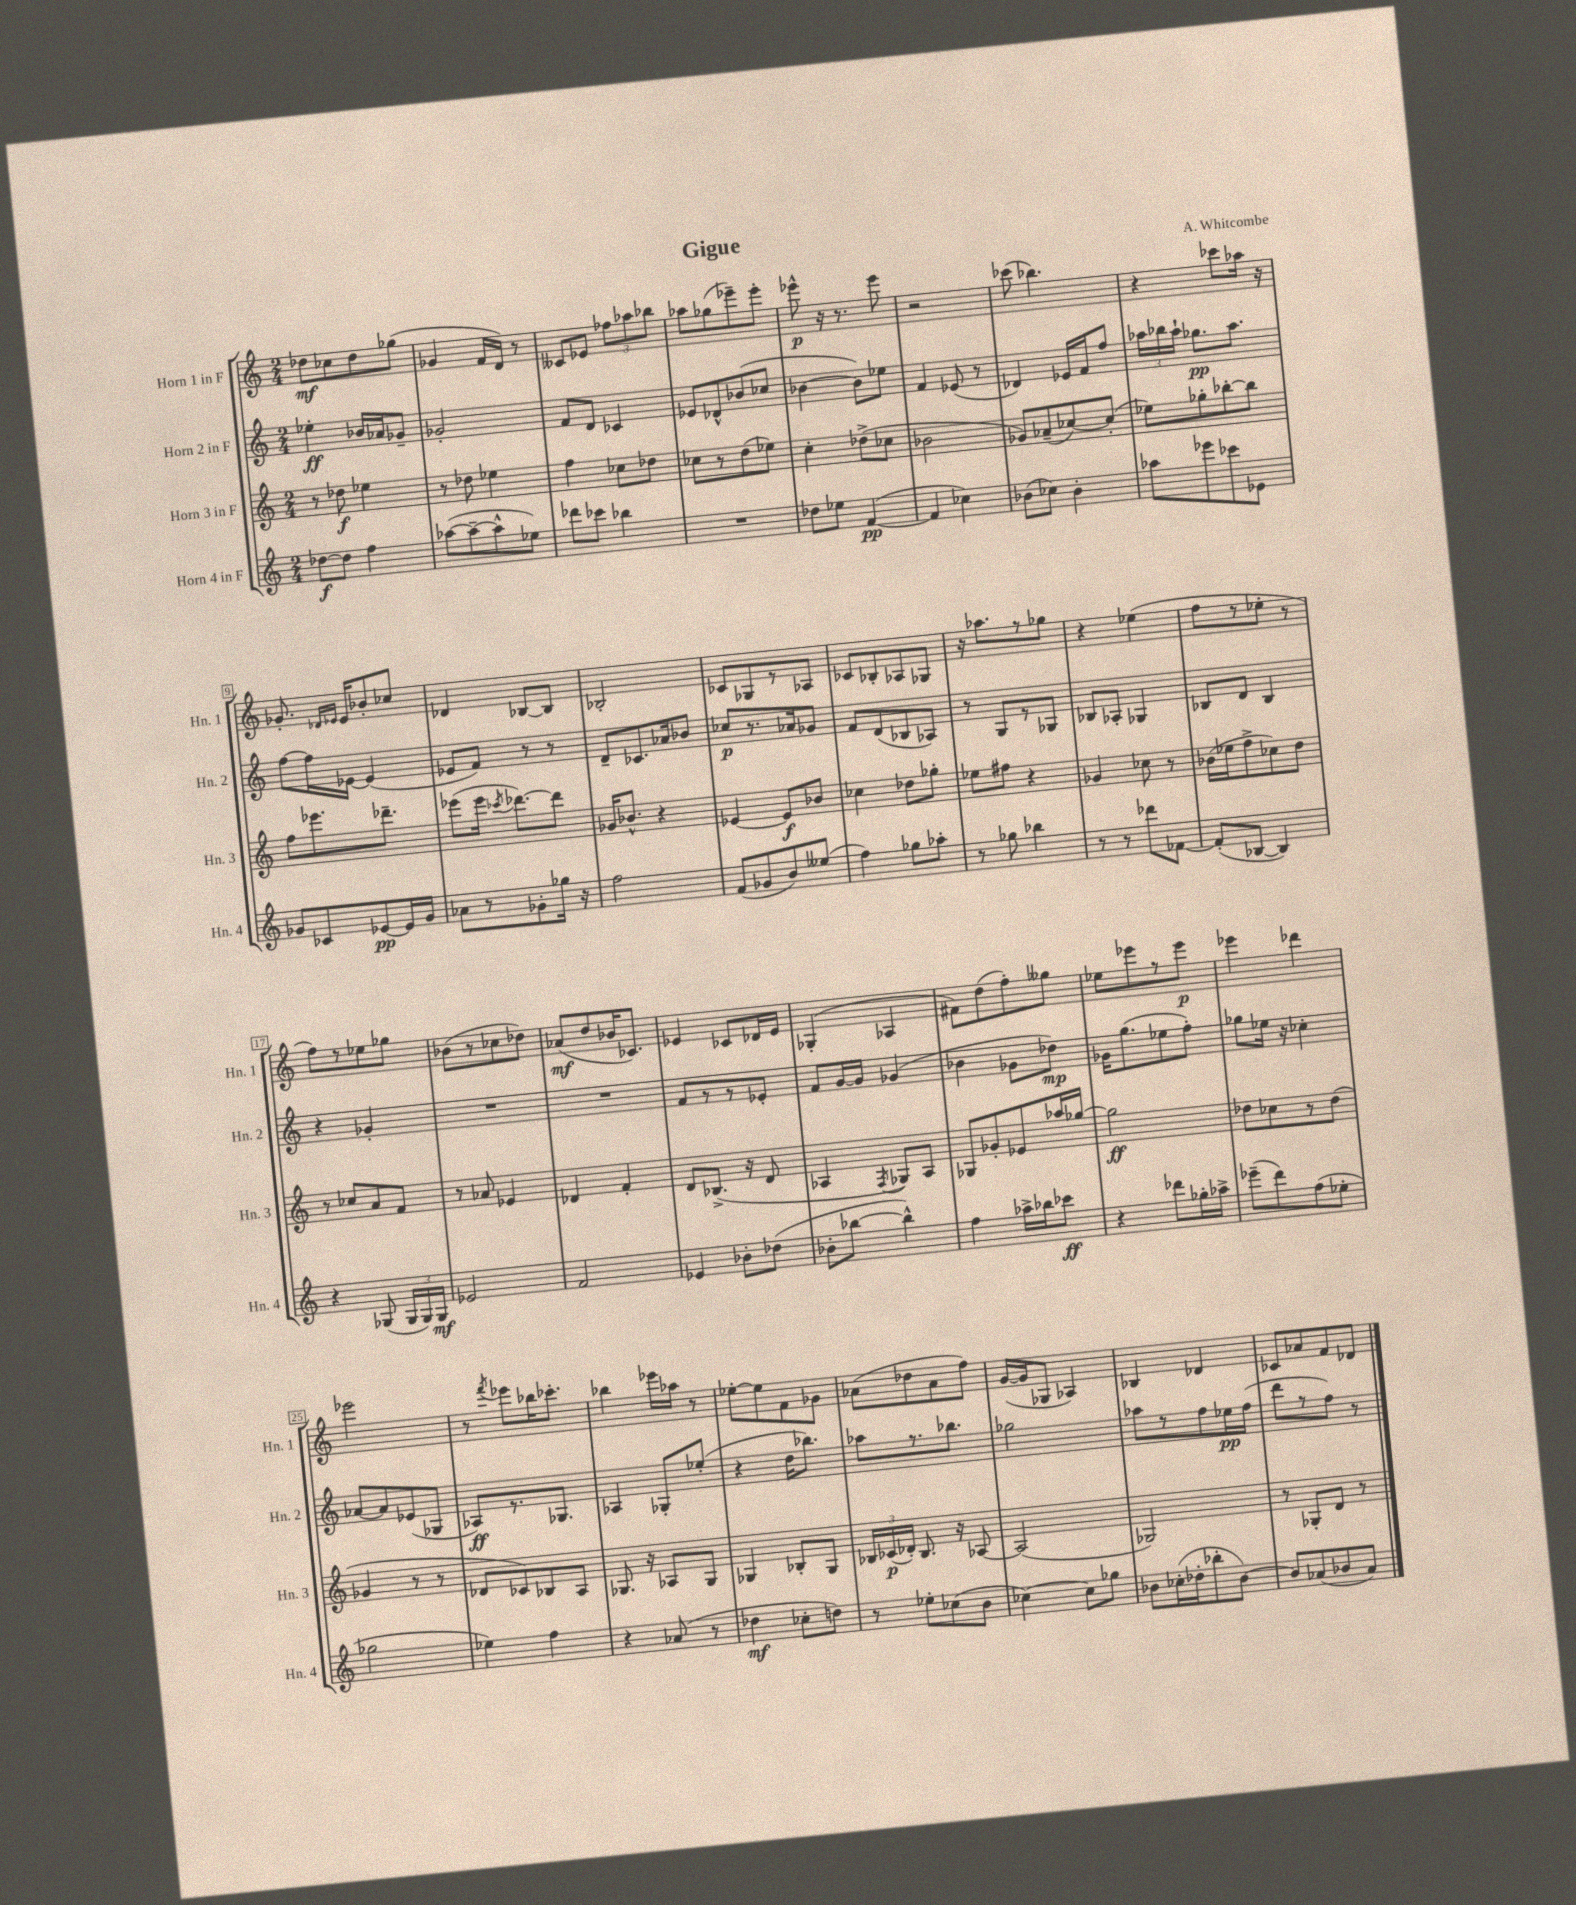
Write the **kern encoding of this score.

**kern	**dynam	**kern	**dynam	**kern	**dynam	**kern	**dynam
*part4	*part4	*part3	*part3	*part2	*part2	*part1	*part1
*staff4	*staff4	*staff3	*staff3	*staff2	*staff2	*staff1	*staff1
*I"Horn 4 in F	*	*I"Horn 3 in F	*	*I"Horn 2 in F	*	*I"Horn 1 in F	*
*I'Hn. 4	*	*I'Hn. 3	*	*I'Hn. 2	*	*I'Hn. 1	*
*clefG2	*	*clefG2	*	*clefG2	*	*clefG2	*
*k[]	*	*k[]	*	*k[]	*	*k[]	*
*M2/4	*	*M2/4	*	*M2/4	*	*M2/4	*
=1	=1	=1	=1	=1	=1	=1	=1
[8dd-X\L	f	8r	.	4ee-X'\	ff	8dd-X\L	mf
8dd-\J]	.	8dd-X\	f	.	.	8cc-X\	.
4ff\	.	4ee-X\	.	16b-X/LL	.	8dd-\	.
.	.	.	.	16a-X/J	.	.	.
.	.	.	.	8g-X~/J	.	(8gg-X\J	.
=2	=2	=2	=2	=2	=2	=2	=2
([8aa-X\L	.	8r	.	2g-X'/	.	4g-X/	.
8aa-~\_	.	8dd-X\	.	.	.	.	.
8aa-^^\]	.	4ee-X\	.	.	.	16f/LL	.
.	.	.	.	.	.	16d/JJ)	.
8ee-X\J)	.	.	.	.	.	8r	.
=3	=3	=3	=3	=3	=3	=3	=3
8ddd-X\L	.	4ff\	.	8f/L	.	8c--X/L	.
8ccc-X\J	.	.	.	8d/J	.	8e-X/J	.
4bb-X\	.	8cc-X\L	.	4c-X/	.	12ff-X\L	.
.	.	.	.	.	.	12aa-X\	.
.	.	8dd-X\J	.	.	.	.	.
.	.	.	.	.	.	12bb-X\J	.
=4	=4	=4	=4	=4	=4	=4	=4
2r	.	8cc-X\L	.	8e-X/L	.	8aa-X\L	.
.	.	8r	.	8d-X^^/	.	(8gg-X\	.
.	.	(8dd\	.	(8b-X/	.	8eee-X~\)	.
.	.	8ee-X\J)	.	8cc-X/J	.	8eee-'\J	.
=5	=5	=5	=5	=5	=5	=5	=5
8dd-X\L	.	4cc'\	.	[4b-X\	.	8eee-X^^\	p
8ee-X\J	.	.	.	.	.	16r	.
.	.	.	.	.	.	8.r	.
([4f/	pp	(8dd-X^\L	.	8b-\L])	.	.	.
.	.	8cc-X\J	.	8ee-X\J	.	8eee-\	.
=6	=6	=6	=6	=6	=6	=6	=6
4f/]	.	2b-X\	.	4f/	.	2r	.
4cc-X\)	.	.	.	(8e-X/	.	.	.
.	.	.	.	8r	.	.	.
=7	=7	=7	=7	=7	=7	=7	=7
(8b-X\L	.	8g-X/L)	.	4d-X/)	.	(8ccc-X\	.
8cc-X\J)	.	(8a-X~/	.	.	.	4.bb-X\)	.
4b-'\	.	[8cc-X/)	.	16e-X/LL	.	.	.
.	.	.	.	16f/J	.	.	.
.	.	(8cc-'/J]	.	8ff/J	.	.	.
=8	=8	=8	=8	=8	=8	=8	=8
8aa-X\L	.	8ee-X\L)	.	24aa-X\LL	.	4r	.
.	.	.	.	24bb-X\	.	.	.
.	.	.	.	24aa-`\JJ	.	.	.
8eee-X\	.	8gg-X'\	.	8.gg-X\L	pp	.	.
8ccc-X\	.	[8bb-X'\	.	.	.	8ccc-X\L	.
.	.	.	.	8.aa-\J	.	.	.
8e-X\J	.	8bb-\J]	.	.	.	16aa-X\Jk	.
.	.	.	.	.	.	16r	.
!!LO:LB:g=z
=9	=9	=9	=9	=9	=9	=9	=9
8g-X/L	.	8ff\L	.	[8ff\L	.	8.g-X'/	.
8c-X/	.	8.eee-X\	.	16ff\L]	.	.	.
.	.	.	.	.	.	16qqd-X/LL	.
.	.	.	.	.	.	16qqe-X/JJ	.
.	.	.	.	[16e-X\JJ	.	16e-/KL	.
[8e-X/	pp	.	.	(4e-/]	.	8b-X'/	.
.	.	8.ddd-X~\J	.	.	.	.	.
16e-/L]	.	.	.	.	.	8cc-X/J	.
16g-/JJ	.	.	.	.	.	.	.
=10	=10	=10	=10	=10	=10	=10	=10
8a-X\L	.	(8eee-X\L	.	8e-X/L	.	4d-X/	.
8r	.	16eee-\Jk	.	8f/J)	.	.	.
.	.	8qccc-X/	.	.	.	.	.
.	.	[8.ddd-X\L)	.	.	.	.	.
8g-X'\	.	.	.	8r	.	[8B-X/L	.
16gg-X\Jk	.	8ddd-\J]	.	8r	.	8B-/J]	.
16r	.	.	.	.	.	.	.
=11	=11	=11	=11	=11	=11	=11	=11
2ff\	.	16g-X/KL	.	8d~/L	.	2B-X'/	.
.	.	8.b-X^^/J	.	.	.	.	.
.	.	.	.	8.c-X/	.	.	.
.	.	4r	.	.	.	.	.
.	.	.	.	16a-X/k	.	.	.
.	.	.	.	8b-X/J	.	.	.
=12	=12	=12	=12	=12	=12	=12	=12
(8f/L	.	[4e-X/	.	8cc-X/L	p	8c-X/L	.
8g-X/	.	.	.	8.r	.	8G-X/	.
8b/)	.	8e-/L]	f	.	.	8r	.
.	.	.	.	16a-X/k	.	.	.
(8ee--X/J	.	8b-X/J	.	8g-X/J	.	8A-X/J	.
=13	=13	=13	=13	=13	=13	=13	=13
4ff\)	.	4cc-X\	.	8f/L	.	8c-X/L	.
.	.	.	.	(8d/	.	8B-X'/	.
8gg-X\L	.	8dd-X\L	.	8B-X/	.	8A-X/	.
8aa-X'\J	.	8gg-X'\J	.	8A-X/J)	.	8G-X/J	.
=14	=14	=14	=14	=14	=14	=14	=14
8r	.	8ee-X\L	.	8r	.	16r	.
.	.	.	.	.	.	8.aa-X\L	.
8gg-X\	.	8ff#X\J	.	8G/L	.	.	.
4bb-X\	.	4r	.	8r	.	8r	.
.	.	.	.	8G-X/J	.	8gg-X\J	.
=15	=15	=15	=15	=15	=15	=15	=15
8r	.	4g-X/	.	8B-X/L	.	4r	.
8r	.	.	.	8A-X'/J	.	.	.
8ddd-X\L	.	8cc-X\	.	4G-X/	.	(4ee-X\	.
[8f-X\J	.	8r	.	.	.	.	.
=16	=16	=16	=16	=16	=16	=16	=16
(8f-'/L]	.	(16b-X\LL	.	8B-X/L	.	8ff\L	.
.	.	16ee-X\J	.	.	.	.	.
[8B-X/J	.	8ff^\	.	8d/J	.	8r	.
4B-/])	.	8cc-X\)	.	4B-/	.	8ee-X'\J	.
.	.	8dd\J	.	.	.	8r	.
!!LO:LB:g=z
=17	=17	=17	=17	=17	=17	=17	=17
4r	.	8r	.	4r	.	8ff\L)	.
.	.	8cc-X/L	.	.	.	8r	.
(8G-X/	.	8a/	.	4g-X'/	.	8ee-X\	.
24G-/LL	.	8f/J	.	.	.	8gg-X\J	.
24G-/)	.	.	.	.	.	.	.
24G-/JJ	mf	.	.	.	.	.	.
=18	=18	=18	=18	=18	=18	=18	=18
2e-X/	.	8r	.	2r	.	(8b-X\L	.
.	.	8a-X/	.	.	.	8r	.
.	.	4e-X/	.	.	.	8cc-X\	.
.	.	.	.	.	.	8dd-X\J)	.
=19	=19	=19	=19	=19	=19	=19	=19
2f/	.	4d-X/	.	2r	.	(8a-X/L	mf
.	.	.	.	.	.	8dd/	.
.	.	4f'/	.	.	.	16b-X/K	.
.	.	.	.	.	.	8.c-X/J)	.
=20	=20	=20	=20	=20	=20	=20	=20
4e-X/	.	8d/L	.	8f/L	.	4e-X/	.
.	.	(8.B-X^/J	.	8r	.	.	.
8b-X'\L	.	.	.	8r	.	8c-X/L	.
.	.	16r	.	.	.	.	.
(8dd-X\J	.	8d/	.	8e-X'/J	.	16d-X/L	.
.	.	.	.	.	.	16e-/JJ	.
=21	=21	=21	=21	=21	=21	=21	=21
8b-X'\L	.	4A-X/	.	8f/L	.	(4G-X'/	.
[8bb-X\J	.	.	.	[16g/L	.	.	.
.	.	.	.	16g/JJ]	.	.	.
.	.	8qF/	.	.	.	.	.
4bb-^^\])	.	8G-X/L)	.	(4g-X/	.	4A-X/	.
.	.	8A-/J	.	.	.	.	.
=22	=22	=22	=22	=22	=22	=22	=22
4ff\	.	8G-X/L	.	4b-X\	.	8f#X\L)	.
.	.	8g-X'/	.	.	.	(8dd\	.
16aa-X^\LL	.	8e-X/	.	8g-X\L	.	8ff'\)	.
16bb-X\J	.	.	.	.	.	.	.
8ccc-X\J	ff	16aa-X/L	.	8dd-X\J)	mp	8gg--X\J	.
.	.	[16gg-X/JJ	.	.	.	.	.
=23	=23	=23	=23	=23	=23	=23	=23
4r	.	2gg-\]	ff	16g-X\KL	.	8ee-X\L	.
.	.	.	.	(8.gg\	.	.	.
.	.	.	.	.	.	8eee-X\	.
8ddd-X\L	.	.	.	8ee-X\	.	8r	.
16gg-X'\L	.	.	.	8ff'\J)	.	8eee-\J	p
16aa-X^\JJ	.	.	.	.	.	.	.
=24	=24	=24	=24	=24	=24	=24	=24
(8eee-X~\L	.	8dd-X\L	.	8gg-X\L	.	4eee-X\	.
8ddd\)	.	8cc-X\	.	16ee-X\Jk	.	.	.
.	.	.	.	16r	.	.	.
(8ff\	.	8r	.	4cc-X'\	.	4ddd-X\	.
8ee-X'\J	.	(8dd-\J	.	.	.	.	.
!!LO:LB:g=z
=25	=25	=25	=25	=25	=25	=25	=25
2gg-X\	.	4g-X/	.	[8a-X/L	.	2eee-X\	.
.	.	.	.	8a-/]	.	.	.
.	.	8r	.	(8e-X/	.	.	.
.	.	8r	.	8G-X/J	.	.	.
=26	=26	=26	=26	=26	=26	=26	=26
4ee-X\)	.	8d-X/L	.	8A-X/L)	ff	8r	.
.	.	.	.	.	.	8qfff/	.
.	.	8c-X/)	.	8.r	.	8eee-X\L	.
4ff\	.	8B-X/	.	.	.	16bb-X\K	.
.	.	.	.	8.G-X/J	.	8.ccc-X'\J	.
.	.	8A/J	.	.	.	.	.
=27	=27	=27	=27	=27	=27	=27	=27
4r	.	8.G-X/	.	4A-X/	.	4bb-X\	.
.	.	16r	.	.	.	.	.
(8a-X/	.	8A-X/L	.	8G-X'/L	.	16eee-X\LL	.
.	.	.	.	.	.	16aa-X\JJ	.
8r	.	8G-/J	.	(8ee-X'/J	.	8r	.
=28	=28	=28	=28	=28	=28	=28	=28
4dd-X\	mf	4G-X/	.	4r	.	[8ee-X'\L	.
.	.	.	.	.	.	8ee-\]	.
8cc-X'\L	.	8B-X'/L	.	16dd\KL	.	8f\	.
.	.	.	.	8.bb-X\J)	.	.	.
8ddn\J)	.	8G-/J	.	.	.	8g-X\J	.
=29	=29	=29	=29	=29	=29	=29	=29
8r	.	24B-X/LL	.	8aa-X\L	.	(8a-X\L	.
.	.	(24c-X/	p	.	.	.	.
.	.	24d-X'/JJ)	.	.	.	.	.
8ee-X'\L	.	8.B-/	.	8.r	.	8dd-X\	.
(8cc-X\	.	.	.	.	.	8a-\	.
.	.	16r	.	8.bb-X\J	.	.	.
8b\J	.	[8A-X/	.	.	.	8ff\J)	.
=30	=30	=30	=30	=30	=30	=30	=30
[4cc-X\)	.	(2A-/]	.	2gg-X\	.	([16g/LL	.
.	.	.	.	.	.	16g/J]	.
.	.	.	.	.	.	8G-X/J	.
8cc-\L]	.	.	.	.	.	4A-X/)	.
8gg-X\J	.	.	.	.	.	.	.
=31	=31	=31	=31	=31	=31	=31	=31
8b-X\L	.	2G-X/)	.	8aa-X\L	.	4B-X/	.
(16cc-X'\L	.	.	.	8r	.	.	.
16dd-X'\J	.	.	.	.	.	.	.
8bb-X'\	.	.	.	8ff\	.	4d-X/	.
[8b-\J)	.	.	.	16ee-X\L	pp	.	.
.	.	.	.	(16ff\JJ	.	.	.
=32	=32	=32	=32	=32	=32	=32	=32
8b-/L]	.	8r	.	8ddd\L	.	8c-X/L	.
(8a-X/	.	8G-X'/L	.	8r	.	8a-X/	.
8b-X/	.	8d/J	.	8ff\J)	.	8f/	.
8a-/J)	.	8r	.	8r	.	8d-X/J	.
==	==	==	==	==	==	==	==
*-	*-	*-	*-	*-	*-	*-	*-
